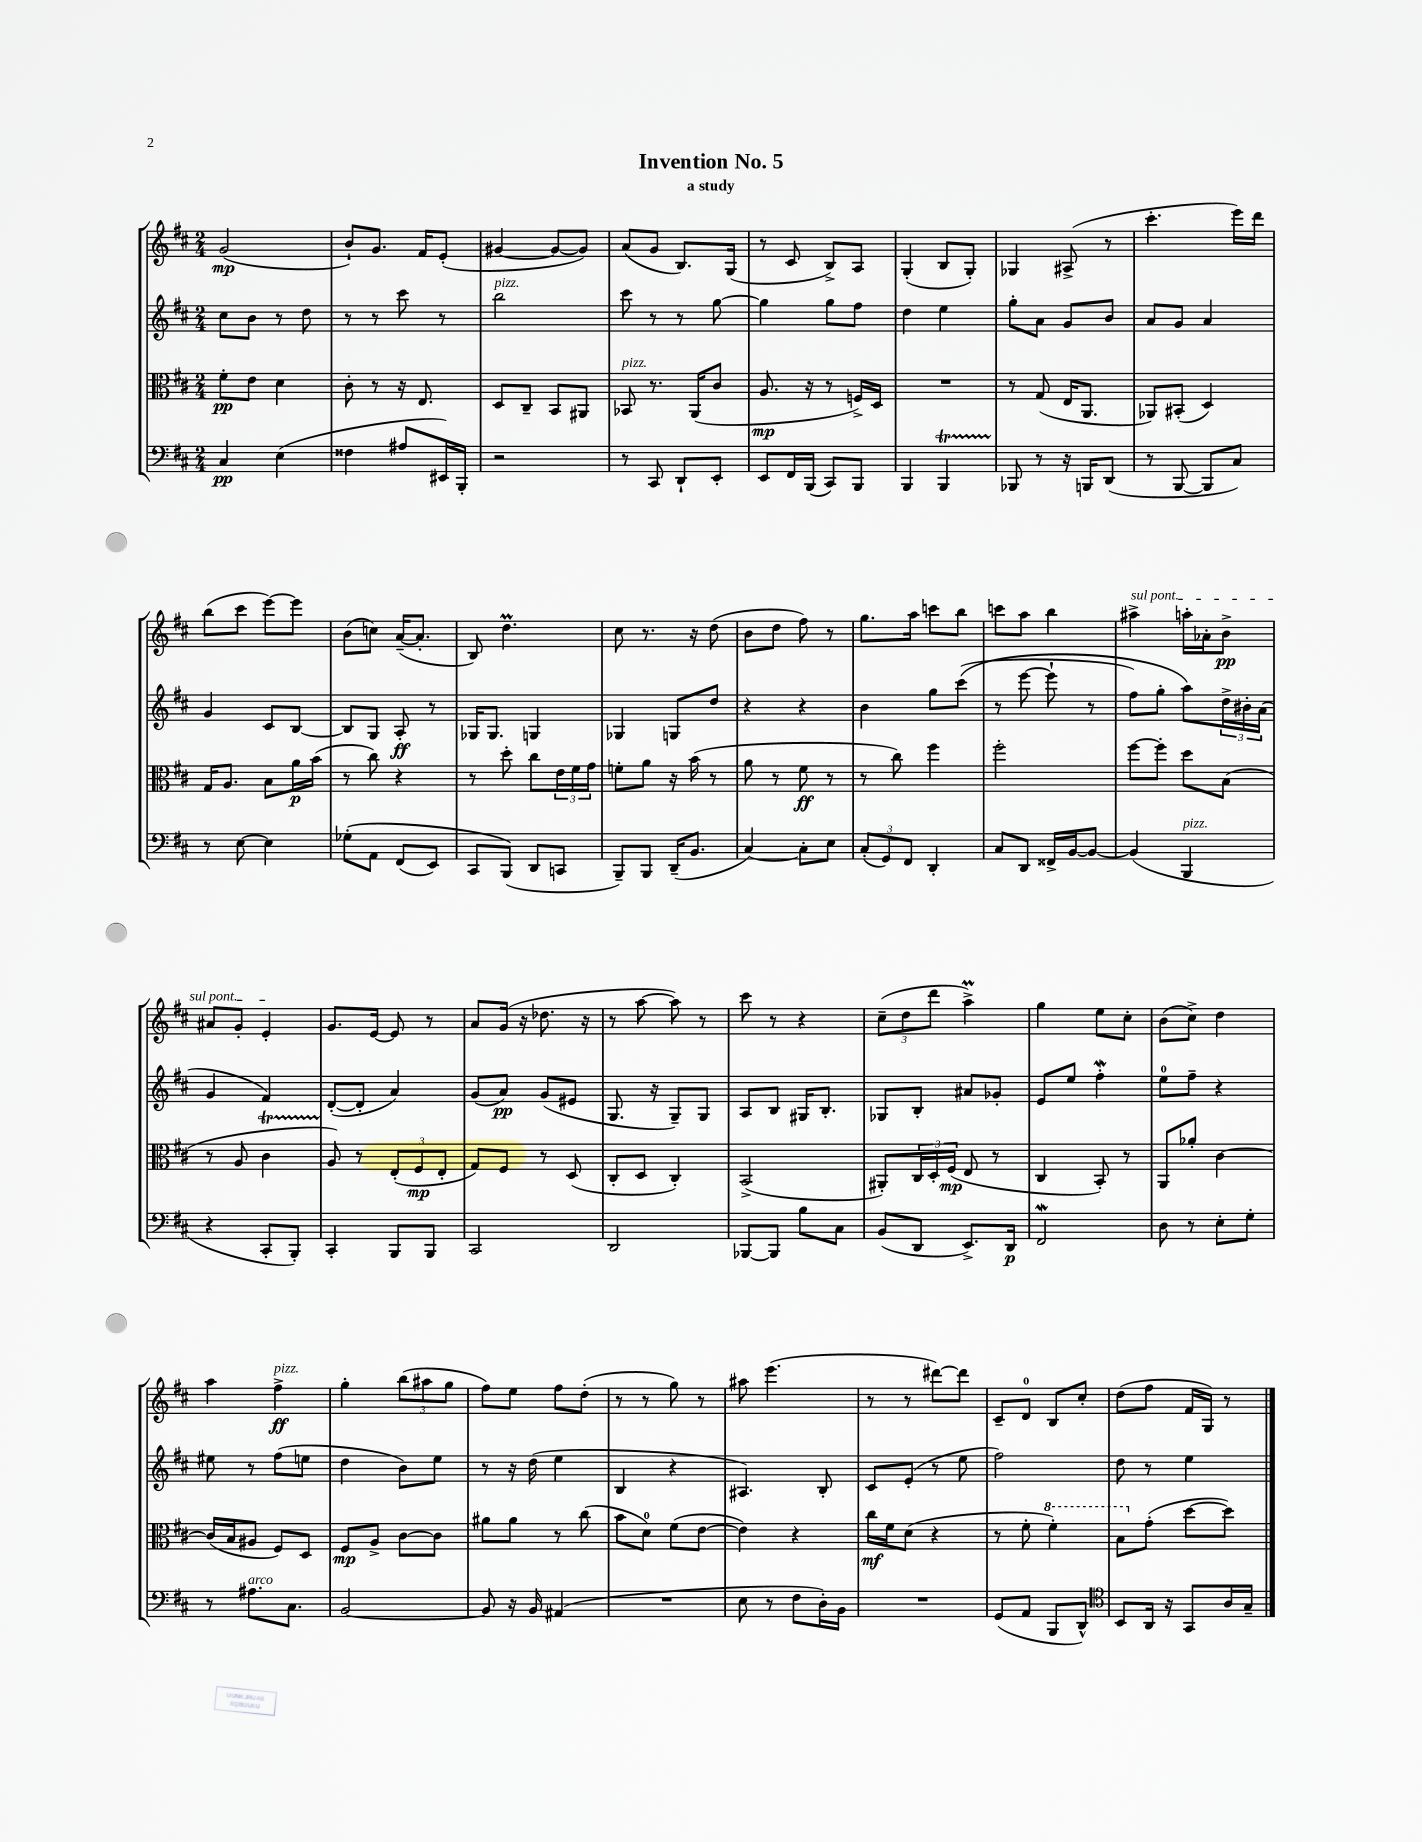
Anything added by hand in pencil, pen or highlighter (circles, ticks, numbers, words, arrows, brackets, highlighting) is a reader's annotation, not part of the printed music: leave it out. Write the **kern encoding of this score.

**kern	**dynam	**kern	**dynam	**kern	**dynam	**kern	**dynam
*part4	*part4	*part3	*part3	*part2	*part2	*part1	*part1
*staff4	*staff4	*staff3	*staff3	*staff2	*staff2	*staff1	*staff1
*clefF4	*	*clefC3	*	*clefG2	*	*clefG2	*
*k[f#c#]	*	*k[f#c#]	*	*k[f#c#]	*	*k[f#c#]	*
*M2/4	*	*M2/4	*	*M2/4	*	*M2/4	*
=1	=1	=1	=1	=1	=1	=1	=1
4C#/	pp	8f#'\L	pp	8cc#\L	.	(2g/	mp
.	.	8e\J	.	8b\J	.	.	.
(4E\	.	4d\	.	8r	.	.	.
.	.	.	.	8dd\	.	.	.
=2	=2	=2	=2	=2	=2	=2	=2
4F##X\	.	8c#'\	.	8r	.	8b`/L)	.
.	.	8r	.	8r	.	8.g/J	.
8A#X/L	.	16r	.	8ccc#\	.	.	.
.	.	8.E/	.	.	.	16f#/KL	.
16EE#X/L)	.	.	.	8r	.	(8e'/J	.
16BBB'/JJ	.	.	.	.	.	.	.
=3	=3	=3	=3	=3	=3	=3	=3
!	!	!	!	!LO:TX:a:i:t=pizz.	!	!	!
2r	.	8D/L	.	2bb\	.	[4g#X/	.
.	.	8C#~/J	.	.	.	.	.
.	.	8BB/L	.	.	.	8g#/L_	.
.	.	8AA#X/J	.	.	.	8g#/J])	.
=4	=4	=4	=4	=4	=4	=4	=4
!	!	!LO:TX:a:i:t=pizz.	!	!	!	!	!
8r	.	8BB-X/	.	8ccc#\	.	(8a/L	.
8CC#/	.	8.r	.	8r	.	8g/J	.
8DD`/L	.	.	.	8r	.	8.B/L)	.
.	.	(16AA/KL	.	.	.	.	.
8EE'/J	.	8c#/J	.	[8gg\	.	.	.
.	.	.	.	.	.	(16G/Jk	.
=5	=5	=5	=5	=5	=5	=5	=5
8EE/L	.	8.A/	mp	4gg\]	.	8r	.
16FF#/L	.	.	.	.	.	8c#/	.
(16BBB/JJ	.	16r	.	.	.	.	.
8CC#/L)	.	8r	.	8gg\L	.	8B^/L)	.
8BBB/J	.	16Fn^/LL)	.	8ff#\J	.	8A/J	.
.	.	16D/JJ	.	.	.	.	.
=6	=6	=6	=6	=6	=6	=6	=6
4BBB/	.	2r	.	4dd\	.	(4G'/	.
4BBBT/	.	.	.	4ee\	.	8B/L	.
.	.	.	.	.	.	8G'/J)	.
=7	=7	=7	=7	=7	=7	=7	=7
8BBB-X/	.	8r	.	8gg'\L	.	4G-X/	.
8r	.	(8G/	.	8a\J	.	.	.
16r	.	16E/KL	.	8g/L	.	(8A#X^/	.
16BBBn/KL	.	8.AA/J	.	.	.	.	.
(8DD/J	.	.	.	8b/J	.	8r	.
=8	=8	=8	=8	=8	=8	=8	=8
8r	.	8AA-X/L)	.	8a/L	.	4.ccc#'\	.
[8BBB/	.	(8BB#X'/J	.	8g/J	.	.	.
8BBB/L]	.	4D/)	.	4a/	.	.	.
8C#/J)	.	.	.	.	.	16eee\LL)	.
.	.	.	.	.	.	16ddd\JJ	.
!!LO:LB:g=z
=9	=9	=9	=9	=9	=9	=9	=9
8r	.	16G/KL	.	4g/	.	(8bb\L	.
.	.	8.A/J	.	.	.	.	.
[8E\	.	.	.	.	.	8ccc#\J	.
4E\]	.	8B\L	.	8c#/L	.	[8eee\L)	.
.	.	16a\L	p	[8B/J	.	8eee\J]	.
.	.	(16b\JJ	.	.	.	.	.
=10	=10	=10	=10	=10	=10	=10	=10
(8G-X'\L	.	8r	.	8B/L]	.	(8b\L	.
8AA\J	.	8cc#\)	.	8G/J	.	8ccn\J)	.
(8FF#/L	.	4r	.	8A'/	ff	([16a~/KL	.
.	.	.	.	.	.	8.a'/J]	.
8EE/J)	.	.	.	8r	.	.	.
=11	=11	=11	=11	=11	=11	=11	=11
8CC#/L	.	8r	.	16G-X/KL	.	8B/)	.
.	.	.	.	8.G-/J	.	.	.
(8BBB/J)	.	8dd'\	.	.	.	4.ddM\	.
8DD/L	.	8cc#\L	.	4Gn/	.	.	.
8CCn/J	.	24e\L	.	.	.	.	.
.	.	24f#\	.	.	.	.	.
.	.	24g\JJ	.	.	.	.	.
=12	=12	=12	=12	=12	=12	=12	=12
8BBB~/L)	.	8fn'\L	.	4G-X/	.	8cc#\	.
8BBB/J	.	8a\J	.	.	.	8.r	.
(16DD~/KL	.	16r	.	8Gn/L	.	.	.
8.BB/J	.	(16b\	.	.	.	16r	.
.	.	8r	.	8dd/J	.	(8dd\	.
=13	=13	=13	=13	=13	=13	=13	=13
[4C#/)	.	8a\	.	4r	.	8b\L	.
.	.	8r	.	.	.	8dd\J	.
8C#'\L]	.	8f#\	ff	4r	.	8ff#\)	.
8E\J	.	8r	.	.	.	8r	.
=14	=14	=14	=14	=14	=14	=14	=14
(12C#'/L	.	8r	.	4b\	.	8.gg\L	.
12GG/)	.	.	.	.	.	.	.
.	.	8cc#\)	.	.	.	.	.
12FF#/J	.	.	.	.	.	.	.
.	.	.	.	.	.	16aa\Jk	.
4DD'/	.	4ff#\	.	8gg\L	.	8cccn\L	.
.	.	.	.	((8ccc#\J	.	8bb\J	.
=15	=15	=15	=15	=15	=15	=15	=15
8C#/L	.	2ff#'\	.	8r	.	8cccn\L	.
8DD/J	.	.	.	[8eee\	.	8aa\J	.
16FF##X^/LL	.	.	.	8eee`\]	.	4bb\	.
[16BB/J	.	.	.	.	.	.	.
8BB/J_	.	.	.	8r	.	.	.
=16	=16	=16	=16	=16	=16	=16	=16
!	!	!	!	!	!	!LO:TX:a:i:t=sul pont.	!
(4BB/]	.	[8ff#\L	.	8ff#\L)	.	4aa#X^\	.
.	.	8ff#'\J]	.	8gg'\J	.	.	.
!LO:TX:a:i:t=pizz.	!	!	!	!	!	!	!
4BBB/	.	8dd\L	.	8aa\L)	.	16aan'\LL	.
.	.	.	.	.	.	16a-X'\J	.
.	.	(8B\J	.	24dd^\L	.	8b^\J	pp
.	.	.	.	24b#X'\	.	.	.
.	.	.	.	(24a\JJ	.	.	.
!!LO:LB:g=z
=17	=17	=17	=17	=17	=17	=17	=17
4r	.	8r	.	4g/	.	8a#X/L	.
.	.	8A/	.	.	.	8g'/J	.
8CC#'/L	.	4c#t\	.	4f#/)	.	4e'/	.
8BBB'/J)	.	.	.	.	.	.	.
=18	=18	=18	=18	=18	=18	=18	=18
4CC#'/	.	8A/)	.	([8d'/L	.	8.g/L	.
.	.	8r	.	8d'/J]	.	.	.
.	.	.	.	.	.	[16e/Jk	.
8BBB/L	.	(12E'/L	.	4a/)	.	8e/]	.
.	.	12F#/	mp	.	.	.	.
8BBB/J	.	.	.	.	.	8r	.
.	.	12E'/J	.	.	.	.	.
=19	=19	=19	=19	=19	=19	=19	=19
2CC#/	.	8G/L)	.	(8g/L	.	8a/L	.
.	.	8F#/J	.	8a/J)	pp	(16g/Jk	.
.	.	.	.	.	.	16r	.
.	.	8r	.	(8g/L	.	8.dd-X\	.
.	.	(8D/	.	8e#X/J	.	.	.
.	.	.	.	.	.	16r	.
=20	=20	=20	=20	=20	=20	=20	=20
2DD/	.	8C#'/L	.	8.G/	.	8r	.
.	.	8D/J	.	.	.	[8aa\	.
.	.	.	.	16r	.	.	.
.	.	4C#'/)	.	8G~/L)	.	8aa\])	.
.	.	.	.	8G/J	.	8r	.
=21	=21	=21	=21	=21	=21	=21	=21
[8BBB-X/L	.	(2BB^/	.	8A/L	.	8ccc#\	.
8BBB-/J]	.	.	.	8B/J	.	8r	.
8B\L	.	.	.	16G#X/KL	.	4r	.
.	.	.	.	8.B'/J	.	.	.
8C#\J	.	.	.	.	.	.	.
=22	=22	=22	=22	=22	=22	=22	=22
(8BB/L	.	8AA#X'/L)	.	8G-X/L	.	(12cc#~\L	.
.	.	.	.	.	.	12dd\	.
8DD/J	.	24C#/L	.	8B'/J	.	.	.
.	.	24D'/	.	.	.	12ddd\J	.
.	.	(24F#/JJ	mp	.	.	.	.
8.EE^/L)	.	8E/	.	8a#X/L	.	4aaM^\)	.
.	.	8r	.	8g-X'/J	.	.	.
16DD/Jk	p	.	.	.	.	.	.
=23	=23	=23	=23	=23	=23	=23	=23
2FF#W/	.	4C#/	.	8e/L	.	4gg\	.
.	.	.	.	8ee/J	.	.	.
.	.	8BB'/)	.	4ff#W'\	.	8ee\L	.
.	.	8r	.	.	.	8cc#'\J	.
=24	=24	=24	=24	=24	=24	=24	=24
8D\	.	8AA/L	.	8ee\L	.	(8b\L	.
8r	.	8a-X'/J	.	8ff#~\J	.	8cc#^\J)	.
8E'\L	.	[4c#\	.	4r	.	4dd\	.
8G'\J	.	.	.	.	.	.	.
!!LO:LB:g=z
=25	=25	=25	=25	=25	=25	=25	=25
8r	.	(16c#/LL]	.	8ee#X\	.	4aa\	.
.	.	16B/J	.	.	.	.	.
!LO:TX:a:i:t=arco	!	!	!	!	!	!	!
8.A#X\L	.	8A#X/J	.	8r	.	.	.
!	!	!	!	!	!	!LO:TX:a:i:t=pizz.	!
.	.	8F#/L)	.	(8ff#\L	.	4ff#^\	ff
8.C#\J	.	.	.	.	.	.	.
.	.	8D/J	.	8een\J	.	.	.
=26	=26	=26	=26	=26	=26	=26	=26
[2BB/	.	8F#/L	mp	4dd\	.	4gg'\	.
.	.	8A^/J	.	.	.	.	.
.	.	[8c#\L	.	8b\L)	.	(12bb\L	.
.	.	.	.	.	.	12aa#X\	.
.	.	8c#\J]	.	8ee\J	.	.	.
.	.	.	.	.	.	12gg\J	.
=27	=27	=27	=27	=27	=27	=27	=27
8BB/]	.	8a#X\L	.	8r	.	8ff#\L)	.
16r	.	8a#\J	.	16r	.	8ee\J	.
16BB/	.	.	.	(16dd\	.	.	.
(4AA#X/	.	8r	.	4ee\	.	8ff#\L	.
.	.	(8cc#\	.	.	.	(8dd'\J	.
=28	=28	=28	=28	=28	=28	=28	=28
2r	.	8b\L	.	4B/	.	8r	.
.	.	8d\J)	.	.	.	8r	.
.	.	(8f#\L	.	4r	.	8gg\)	.
.	.	[8e\J	.	.	.	8r	.
=29	=29	=29	=29	=29	=29	=29	=29
8E\	.	4e\])	.	4.A#X/)	.	8aa#X\	.
8r	.	.	.	.	.	(4.eee\	.
8F#\L	.	4r	.	.	.	.	.
16D'\L)	.	.	.	8B'/	.	.	.
16BB\JJ	.	.	.	.	.	.	.
=30	=30	=30	=30	=30	=30	=30	=30
2r	.	16cc#\LL	mf	8c#/L	.	8r	.
.	.	16f#\J	.	.	.	.	.
.	.	(8d\J	.	(8e'/J	.	8r	.
.	.	4r	.	8r	.	[8ddd#X\L)	.
.	.	.	.	8ee\	.	8ddd#\J]	.
=31	=31	=31	=31	=31	=31	=31	=31
(8GG/L	.	8r	.	2ff#\)	.	8c#~/L	.
8AA/J	.	8f#'\	.	.	.	8d/J	.
*	*	*8va	*	*	*	*	*
8BBB/L	.	4ff#'\)	.	.	.	8B/L	.
8DD^^/J)	.	.	.	.	.	8cc#'/J	.
=32	=32	=32	=32	=32	=32	=32	=32
*clefC4	*	*	*	*	*	*	*
8BB/L	.	8b\L	.	8dd\	.	(8dd\L	.
*	*	*X8va	*	*	*	*	*
16AA/Jk	.	(8g'\J	.	8r	.	8ff#\J	.
16r	.	.	.	.	.	.	.
8GG/L	.	[8dd\L	.	4ee\	.	16f#/LL	.
.	.	.	.	.	.	16G/JJ)	.
16A/L	.	8dd\J])	.	.	.	8r	.
16G~/JJ	.	.	.	.	.	.	.
==	==	==	==	==	==	==	==
*-	*-	*-	*-	*-	*-	*-	*-
